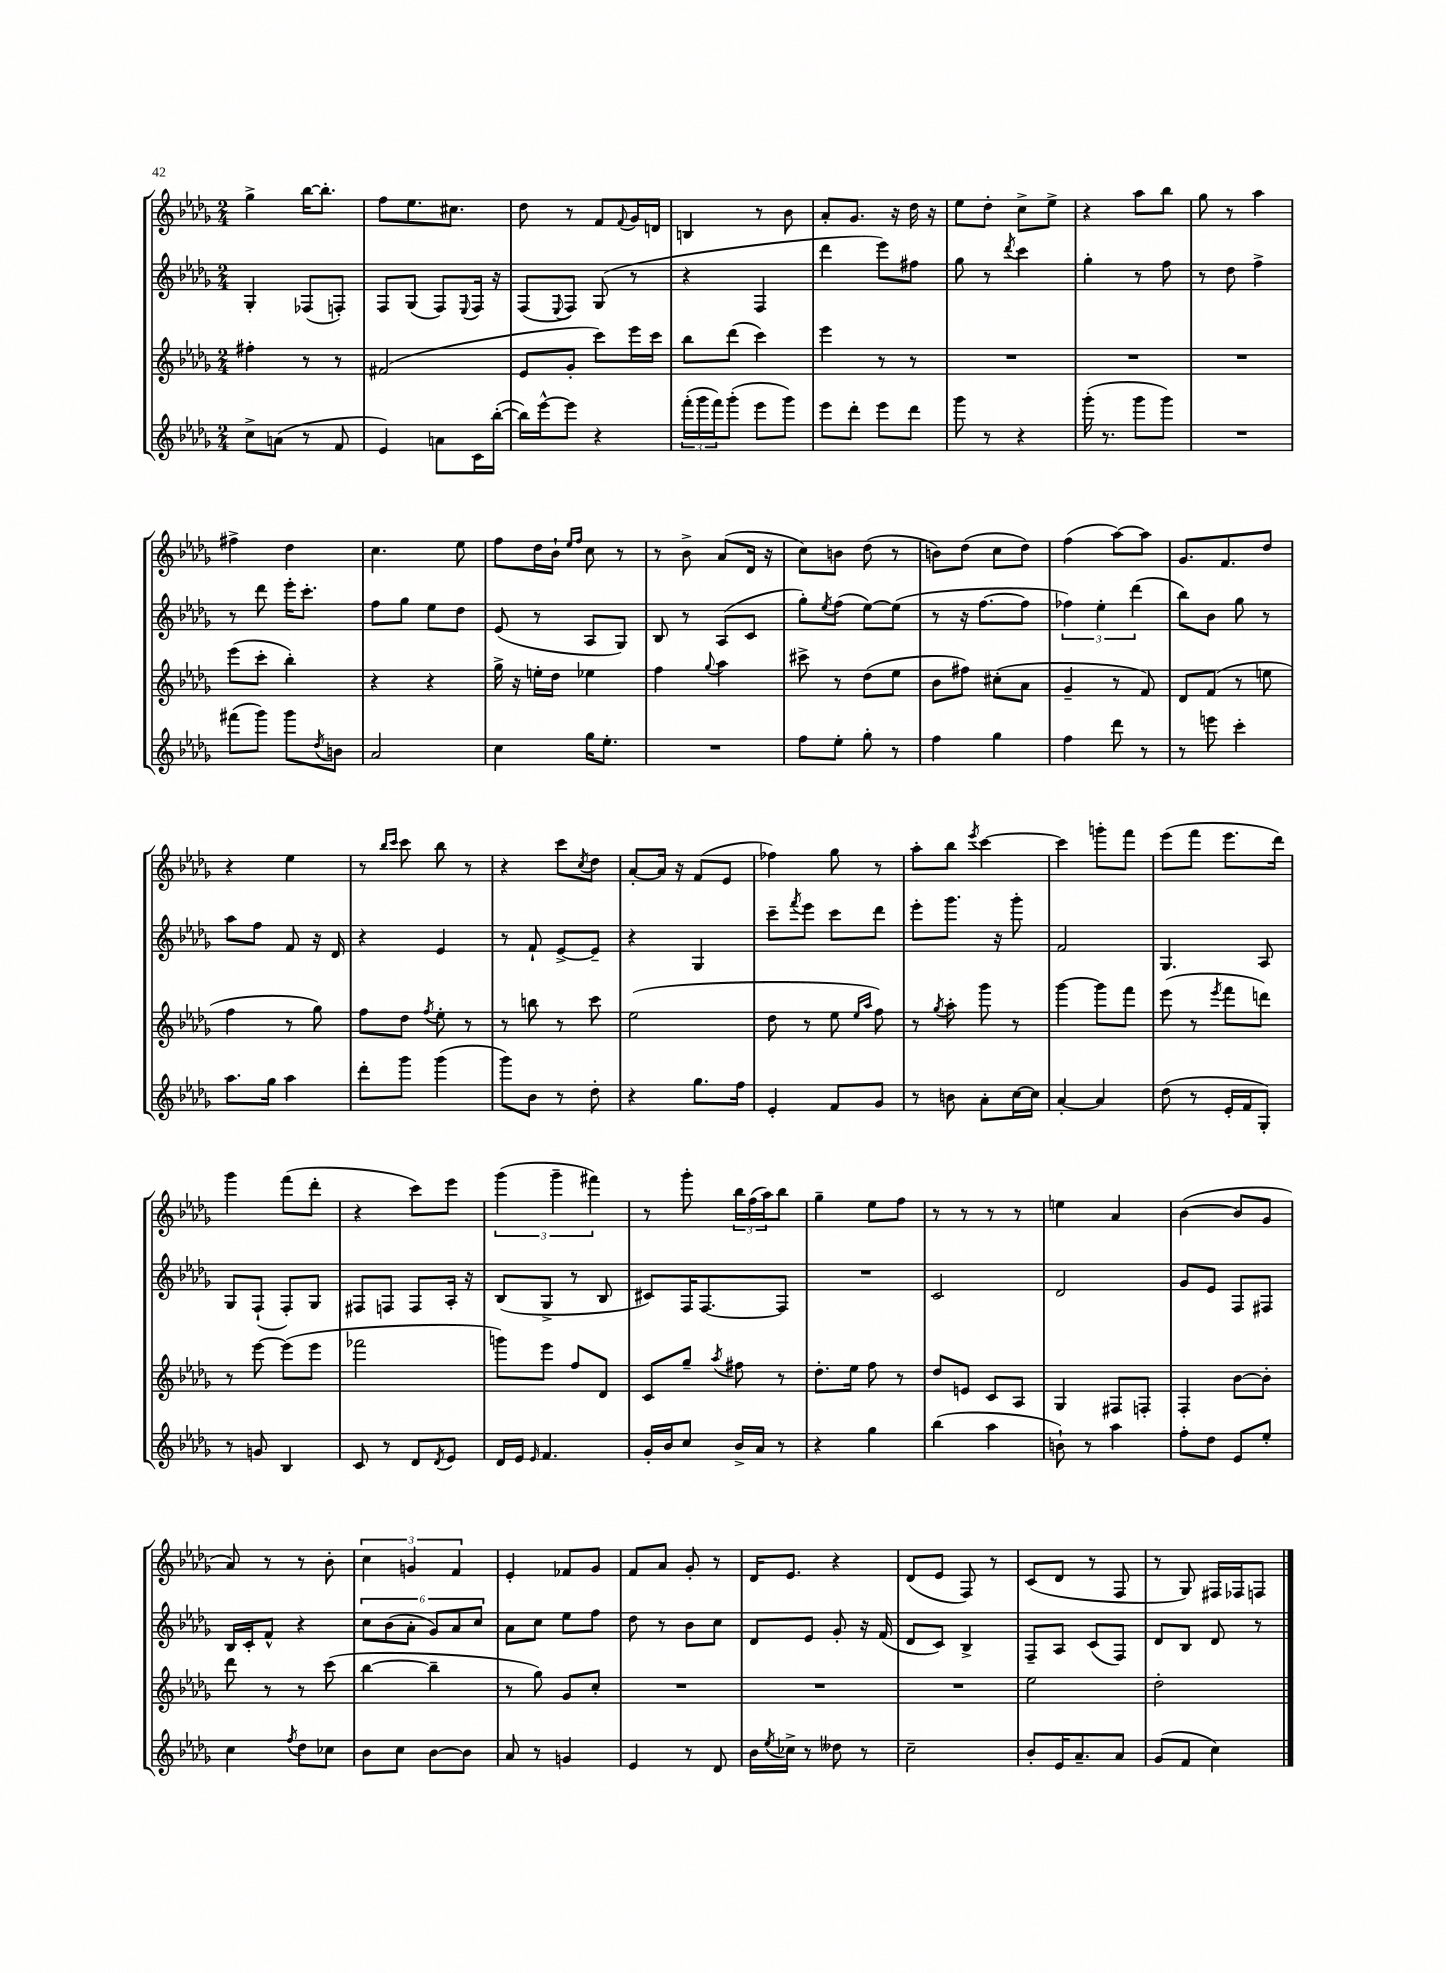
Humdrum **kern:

**kern	**kern	**kern	**kern
*staff4	*staff3	*staff2	*staff1
*clefG2	*clefG2	*clefG2	*clefG2
*k[b-e-a-d-g-]	*k[b-e-a-d-g-]	*k[b-e-a-d-g-]	*k[b-e-a-d-g-]
*M2/4	*M2/4	*M2/4	*M2/4
8cc^	4ff#'	4G-'	4gg-^
(8a	.	.	.
8r	8r	(8F-	[16bb-
.	.	.	8.bb-']
8f	8r	8F')	.
=	=	=	=
4e-)	(2f#	8F	8ff
.	.	(8G-	8.ee-
8a	.	8F)	.
.	.	.	8.cc#
.	.	8qqE-	.
16c	.	16F	.
([16bb-'	.	16r	.
=	=	=	=
16bb-])	8e-	(8F	8dd-
[16eee-^^	.	.	.
.	.	8qqE-	.
8eee-]	8g-'	8F)	8r
4r	8ccc)	(8G-	8f
.	.	.	8qqf
.	16eee-	8r	16g-
.	16ccc	.	16d
=	=	=	=
(24fff'	8bb-	4r	4B
24ggg-	.	.	.
24fff)	.	.	.
(8ggg-'	(8ddd-	.	.
8eee-	4ccc)	4F	8r
8ggg-)	.	.	8b-
=	=	=	=
8eee-	4eee-	4ddd-	8a-'
8ddd-'	.	.	8.g-
8eee-	8r	8eee-)	.
.	.	.	16r
8ddd-	8r	8ff#	16dd-
.	.	.	16r
=	=	=	=
8ggg-	2r	8gg-	8ee-
8r	.	8r	8dd-'
.	.	8qddd-	.
4r	.	4ccc	8cc^
.	.	.	8ee-^
=	=	=	=
(16ggg-'	2r	4gg-'	4r
8.r	.	.	.
8ggg-	.	8r	8aa-
8ggg-)	.	8ff	8bb-
=	=	=	=
2r	2r	8r	8gg-
.	.	8dd-	8r
.	.	4ff^	4aa-
=	=	=	=
(8fff#	(8eee-	8r	4ff#^
8ggg-)	8ccc'	8ddd-	.
8ggg-	4bb-')	16eee-'	4dd-
.	.	8.ccc'	.
8qdd-	.	.	.
8b	.	.	.
=	=	=	=
2a-	4r	8ff	4.cc
.	.	8gg-	.
.	4r	8ee-	.
.	.	8dd-	8ee-
=	=	=	=
4cc	16gg-^	(8e-	8ff
.	16r	.	.
.	16ee'	8r	16dd-
.	16dd-	.	16b-`
.	.	.	16qqee-
.	.	.	16qqff
16gg-	4ee-	8A-	8cc
8.ee-'	.	.	.
.	.	8G-)	8r
=	=	=	=
2r	4ff	8B-	8r
.	.	8r	8b-^
.	8qqgg-	.	.
.	4aa-	(8A-	(8a-
.	.	8c	16d-
.	.	.	16r
=	=	=	=
8ff	8ccc#^	8gg-')	8cc)
.	.	8qee-	.
8ee-'	8r	(8ff	8b
8gg-'	(8dd-	[8ee-)	(8dd-
8r	8ee-	(8ee-]	8r
=	=	=	=
4ff	8b-	8r	8b)
.	8ff#)	16r	(8dd-
.	.	[8.ff	.
4gg-	(8cc#'	.	8cc
.	8a-	8ff]	8dd-)
=	=	=	=
4ff	4g-~	6ff-)	(4ff
.	.	6ee-'	.
8ddd-	8r	.	[8aa-)
.	.	(6ddd-	.
8r	8f)	.	8aa-]
=	=	=	=
8r	8d-	8bb-)	8.g-
8eee	(8f	8b-	.
.	.	.	8.f
4ccc'	8r	8gg-	.
.	8ee	8r	8dd-
=	=	=	=
8.aa-	4ff	8aa-	4r
.	.	8ff	.
16gg-	.	.	.
4aa-	8r	8f	4ee-
.	8gg-)	16r	.
.	.	16d-	.
=	=	=	=
8ddd-'	8ff	4r	8r
.	.	.	16qqbb-
.	.	.	16qqccc
8ggg-	8dd-	.	8ccc
.	8qff	.	.
(4ggg-	8ee-'	4e-	8bb-
.	8r	.	8r
=	=	=	=
8ggg-)	8r	8r	4r
8b-	8bb	8f`	.
8r	8r	[8e-^	8ccc
.	.	.	8qcc
8dd-'	8ccc	8e-~]	8dd-
=	=	=	=
4r	(2ee-	4r	[8a-'
.	.	.	16a-]
.	.	.	16r
8.gg-	.	4G-	(8f
.	.	.	8e-
16ff	.	.	.
=	=	=	=
4e-'	8dd-	8ccc~	4ff-)
.	.	8qfff	.
.	8r	8eee-	.
8f	8ee-	8ccc	8gg-
.	16qqee-	.	.
.	16qqaa-	.	.
8g-	8ff)	8ddd-	8r
=	=	=	=
8r	8r	8eee-'	8aa-'
.	8qgg-	.	.
8b	8aa-'	8.ggg-	8bb-
.	.	.	8qeee-
8a-'	8ggg-	.	[4ccc
.	.	16r	.
[16cc	8r	8ggg-'	.
16cc]	.	.	.
=	=	=	=
[4a-'	[4ggg-	2f	4ccc]
4a-]	8ggg-]	.	8ggg'
.	8fff	.	8fff
=	=	=	=
(8dd-	(8eee-	4.G-	(8eee-
8r	8r	.	8fff
.	8qeee-	.	.
16e-'	8fff	.	8.eee-
16f	.	.	.
8G-')	8ddd)	8A-	.
.	.	.	16ddd-)
=	=	=	=
8r	8r	8G-	4ggg-
8g	[8eee-	(8F`	.
4B-	(8eee-]	8F')	(8fff
.	8eee-	8G-	8ddd-'
=	=	=	=
8c	2fff-	8F#	4r
8r	.	8F	.
8d-	.	8F	8ccc)
8qd-	.	.	.
8e-	.	16A-'	8eee-
.	.	16r	.
=	=	=	=
16d-	8ggg)	(8B-	(6ggg-
16e-	.	.	.
16qqe-	.	.	.
4.f	8eee-	8G-^	.
.	.	.	6ggg-~
.	8ff	8r	.
.	.	.	6fff#)
.	8d-	8B-	.
=	=	=	=
16g-'	8c	8c#)	8r
16b-	.	.	.
8cc	8gg-~	16F	8ggg-'
.	.	[8.F	.
.	8qaa-	.	.
16b-^	8ff#	.	24bb-
.	.	.	(24ff
16a-	.	.	.
.	.	.	24aa-)
8r	8r	8F]	8bb-
=	=	=	=
4r	8.dd-'	2r	4gg-~
.	16ee-	.	.
4gg-	8ff	.	8ee-
.	8r	.	8ff
=	=	=	=
(4bb-	8dd-	2c	8r
.	8e	.	8r
4aa-	8c	.	8r
.	8A-	.	8r
=	=	=	=
8b`)	4G-	2d-	4ee
8r	.	.	.
4aa-	8F#	.	4a-
.	8F'	.	.
=	=	=	=
8ff'	4F'	8g-	([4b-
8dd-	.	8e-	.
8e-	[8b-	8F	8b-]
8ee-'	8b-']	8F#	8g-
=	=	=	=
4cc	8ddd-	16B-	8a-)
.	.	16c'	.
.	8r	8f^^	8r
8qff	.	.	.
8dd-	8r	4r	8r
8cc-	(8ccc	.	8b-'
=	=	=	=
8b-	[4bb-	12cc	6cc
.	.	(12b-	.
8cc	.	.	.
.	.	12a-'	6g
[8b-	4bb-~]	12g-)	.
.	.	12a-	6f
8b-]	.	.	.
.	.	12cc	.
=	=	=	=
8a-	8r	8a-	4e-'
8r	8gg-)	8cc	.
4g	8g-	8ee-	8f-
.	8cc'	8ff	8g-
=	=	=	=
4e-	2r	8dd-	8f
.	.	8r	8a-
8r	.	8b-	8g-'
8d-	.	8cc	8r
=	=	=	=
16b-	2r	8d-	16d-
8qee-	.	.	.
16cc-^	.	.	8.e-
8r	.	8e-	.
8dd--	.	8g-'	4r
8r	.	16r	.
.	.	(16f	.
=	=	=	=
2cc~	2r	8d-	(8d-
.	.	8c)	8e-
.	.	4B-^	8F)
.	.	.	8r
=	=	=	=
8b-'	2ee-	8F~	(8c
16e-	.	8A-	8d-
8.a-~	.	.	.
.	.	(8c	8r
8a-	.	8F)	8F
=	=	=	=
(8g-	2dd-'	8d-	8r
8f	.	8B-	8G-)
4cc)	.	8d-	16F#
.	.	.	16F-
.	.	8r	8F
==	==	==	==
*-	*-	*-	*-
